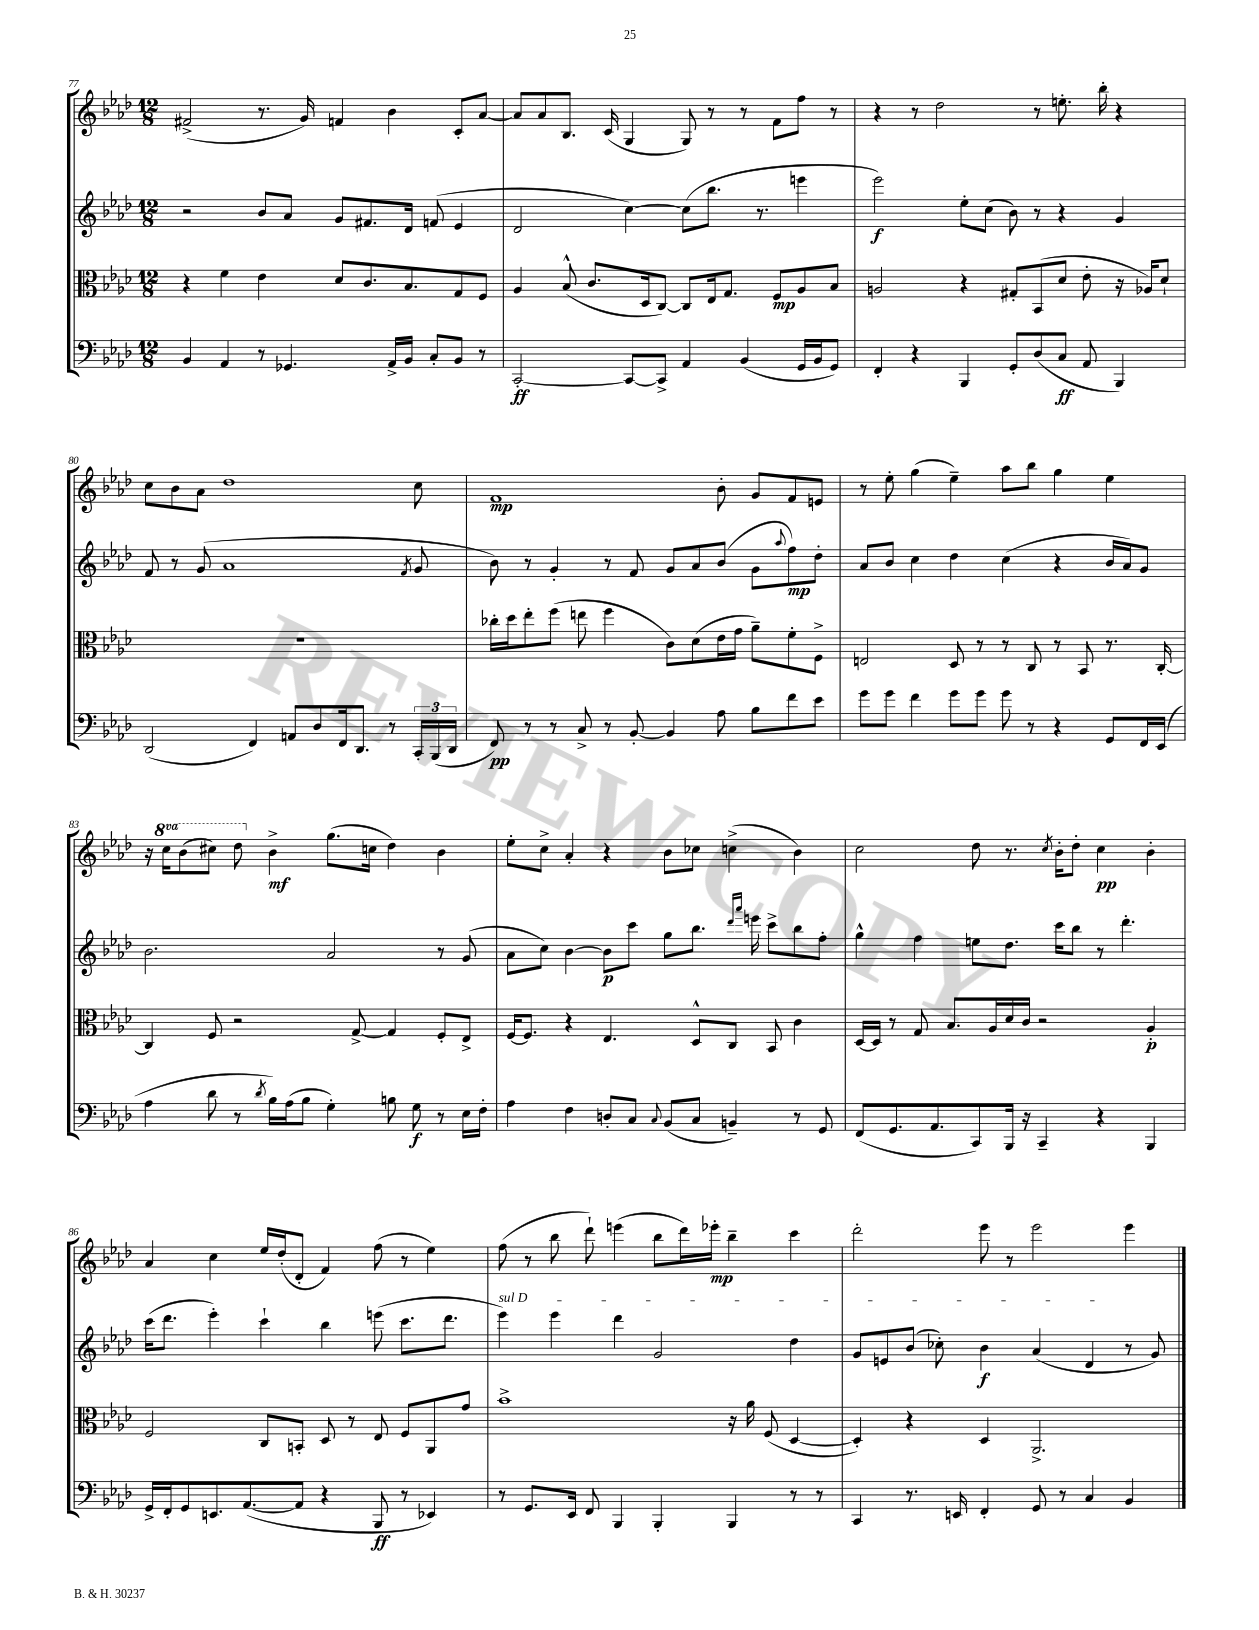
<<
\new StaffGroup <<
\new Staff = "s0" {
    \clef treble \key aes \major \numericTimeSignature \time 12/8 \set Staff.ottavationMarkups = #ottavation-simple-ordinals
    fis'2->( r8. g'16) f'4 bes'4 c'8-. aes'8~ |
    aes'8 aes'8 bes8. c'16( g4 g8) r8 r8 f'8 f''8 r8 |
    r4 r8 des''2 r8 e''8.-. bes''16-. r4 |
    c''8 bes'8 aes'8 des''1 c''8 |
    f'1\mp bes'8-. g'8 f'8 e'8 |
    r8 ees''8-. g''4( ees''4--) aes''8 bes''8 g''4 ees''4 |
    r16 \ottava #1 c'''16 bes''8( cis'''8) des'''8 \ottava #0 bes'4->\mf g''8.( c''!16 des''4) bes'4 |
    ees''8-. c''8-> aes'4-. r4 bes'8 ces''8 c''4->( bes'4) |
    c''2 des''8 r8. \acciaccatura { c''8 } bes'16-. des''8-. c''4\pp bes'4-. |
    aes'4 c''4 ees''16 des''16-.( des'8-. f'4) f''8( r8 ees''4) |
    f''8( r8 bes''8 des'''8-!) e'''4( bes''8 des'''16) ees'''16-.\mp bes''4-- c'''4 |
    des'''2-. ees'''8 r8 ees'''2 ees'''4 \bar "|." |
}
\new Staff = "s1" {
    \clef treble \key aes \major \numericTimeSignature \time 12/8
    r2 bes'8 aes'8 g'8 fis'8. des'16 f'8( ees'4 |
    des'2 c''4~) c''8( bes''8. r8. e'''4 |
    ees'''2\f) ees''8-. c''8( bes'8) r8 r4 g'4 |
    f'8 r8 g'8( aes'1 \acciaccatura { f'8 } g'8 |
    bes'8) r8 g'4-. r8 f'8 g'8 aes'8 bes'8( g'8 \appoggiatura { aes''8 } f''8\mp) des''8-. |
    aes'8 bes'8 c''4 des''4 c''4( r4 bes'16 aes'16) g'8 |
    bes'2. aes'2 r8 g'8( |
    aes'8 c''8) bes'4~ bes'8\p c'''8 g''8 bes''8. \grace { des'''16 aes'''16 } e'''16 c'''8-> bes''8 f''8-. |
    g''4-^ f''4 e''8 des''8. c'''16 bes''8 r8 des'''4.-. |
    c'''16( des'''8. ees'''4-.) c'''4-! bes''4 e'''8( c'''8. des'''8. |
    \once \override TextSpanner.bound-details.left.text = \markup { \italic "sul D" } ees'''4\startTextSpan) ees'''4 des'''4 g'2 des''4 |
    g'8 e'8 bes'8( ces''8-.) bes'4\f aes'4( des'4\stopTextSpan r8 g'8) \bar "|." |
}
\new Staff = "s2" {
    \clef alto \key aes \major \numericTimeSignature \time 12/8
    r4 f'4 ees'4 des'8 c'8. bes8. g8 f8 |
    aes4 bes8-^( c'8. des16 c8~) c8 ees16 g8. f8\mp aes8 bes8 |
    a2 r4 gis8-. bes,8( des'8 ees'8-. r16 aes16) des'8-! |
    R1. |
    ces''16-. des''16 ees''8-. f''8( e''8 f''4 c'8) des'8( ees'16 g'16 aes'8--) f'8-. f8-> |
    e2 des8 r8 r8 c8 r8 bes,8 r8. c16~-. |
    c4 f8 r2 g8~-> g4 f8-. ees8-> |
    f16~ f8. r4 ees4. des8-^ c8 bes,8 c'4 |
    des16~ des16 r8 g8 bes8. aes16 des'16 c'16 r2 aes4-.\p |
    f2 c8 b,8-. des8 r8 ees8 f8 aes,8 g'8 |
    bes'1-> r16 aes'16 f8( des4~ |
    des4-.) r4 des4 aes,2.-> \bar "|." |
}
\new Staff = "s3" {
    \clef bass \key aes \major \numericTimeSignature \time 12/8
    bes,4 aes,4 r8 ges,4. aes,16-> bes,16 c8-. bes,8 r8 |
    c,2~-.\ff c,8~ c,8-> aes,4 bes,4( g,16 bes,16 g,8) |
    f,4-. r4 bes,,4 g,8-. des8( c8\ff aes,8 bes,,4) |
    des,2( f,4) a,8 des8 f,16 des,8. r8 \tuplet 3/2 { c,16-. bes,,16( des,16 } |
    f,8\pp) r8 r8 c8-> r8 bes,8~-. bes,4 aes8 bes8 f'8 ees'8 |
    g'8 g'8 f'4 g'8 g'8 g'8 r8 r4 g,8 f,16 ees,16( |
    aes4 des'8 r8 \acciaccatura { des'8 } bes16) aes16( bes8 g4-.) b8 g8\f r8 ees16 f16-. |
    aes4 f4 d8-. c8 \appoggiatura { c8 } bes,8( c8 b,4--) r8 g,8 |
    f,8( g,8. aes,8. c,8) bes,,16 r16 c,4-- r4 bes,,4 |
    g,16-> f,16-. g,8 e,8. aes,8.~( aes,8 r4 bes,,8\ff r8 ees,4) |
    r8 g,8. ees,16 f,8 bes,,4 bes,,4-. bes,,4 r8 r8 |
    c,4 r8. e,16 f,4-. g,8 r8 c4 bes,4 \bar "|." |
}
>>
>>
\layout { \context { \Score currentBarNumber = #77 } }
